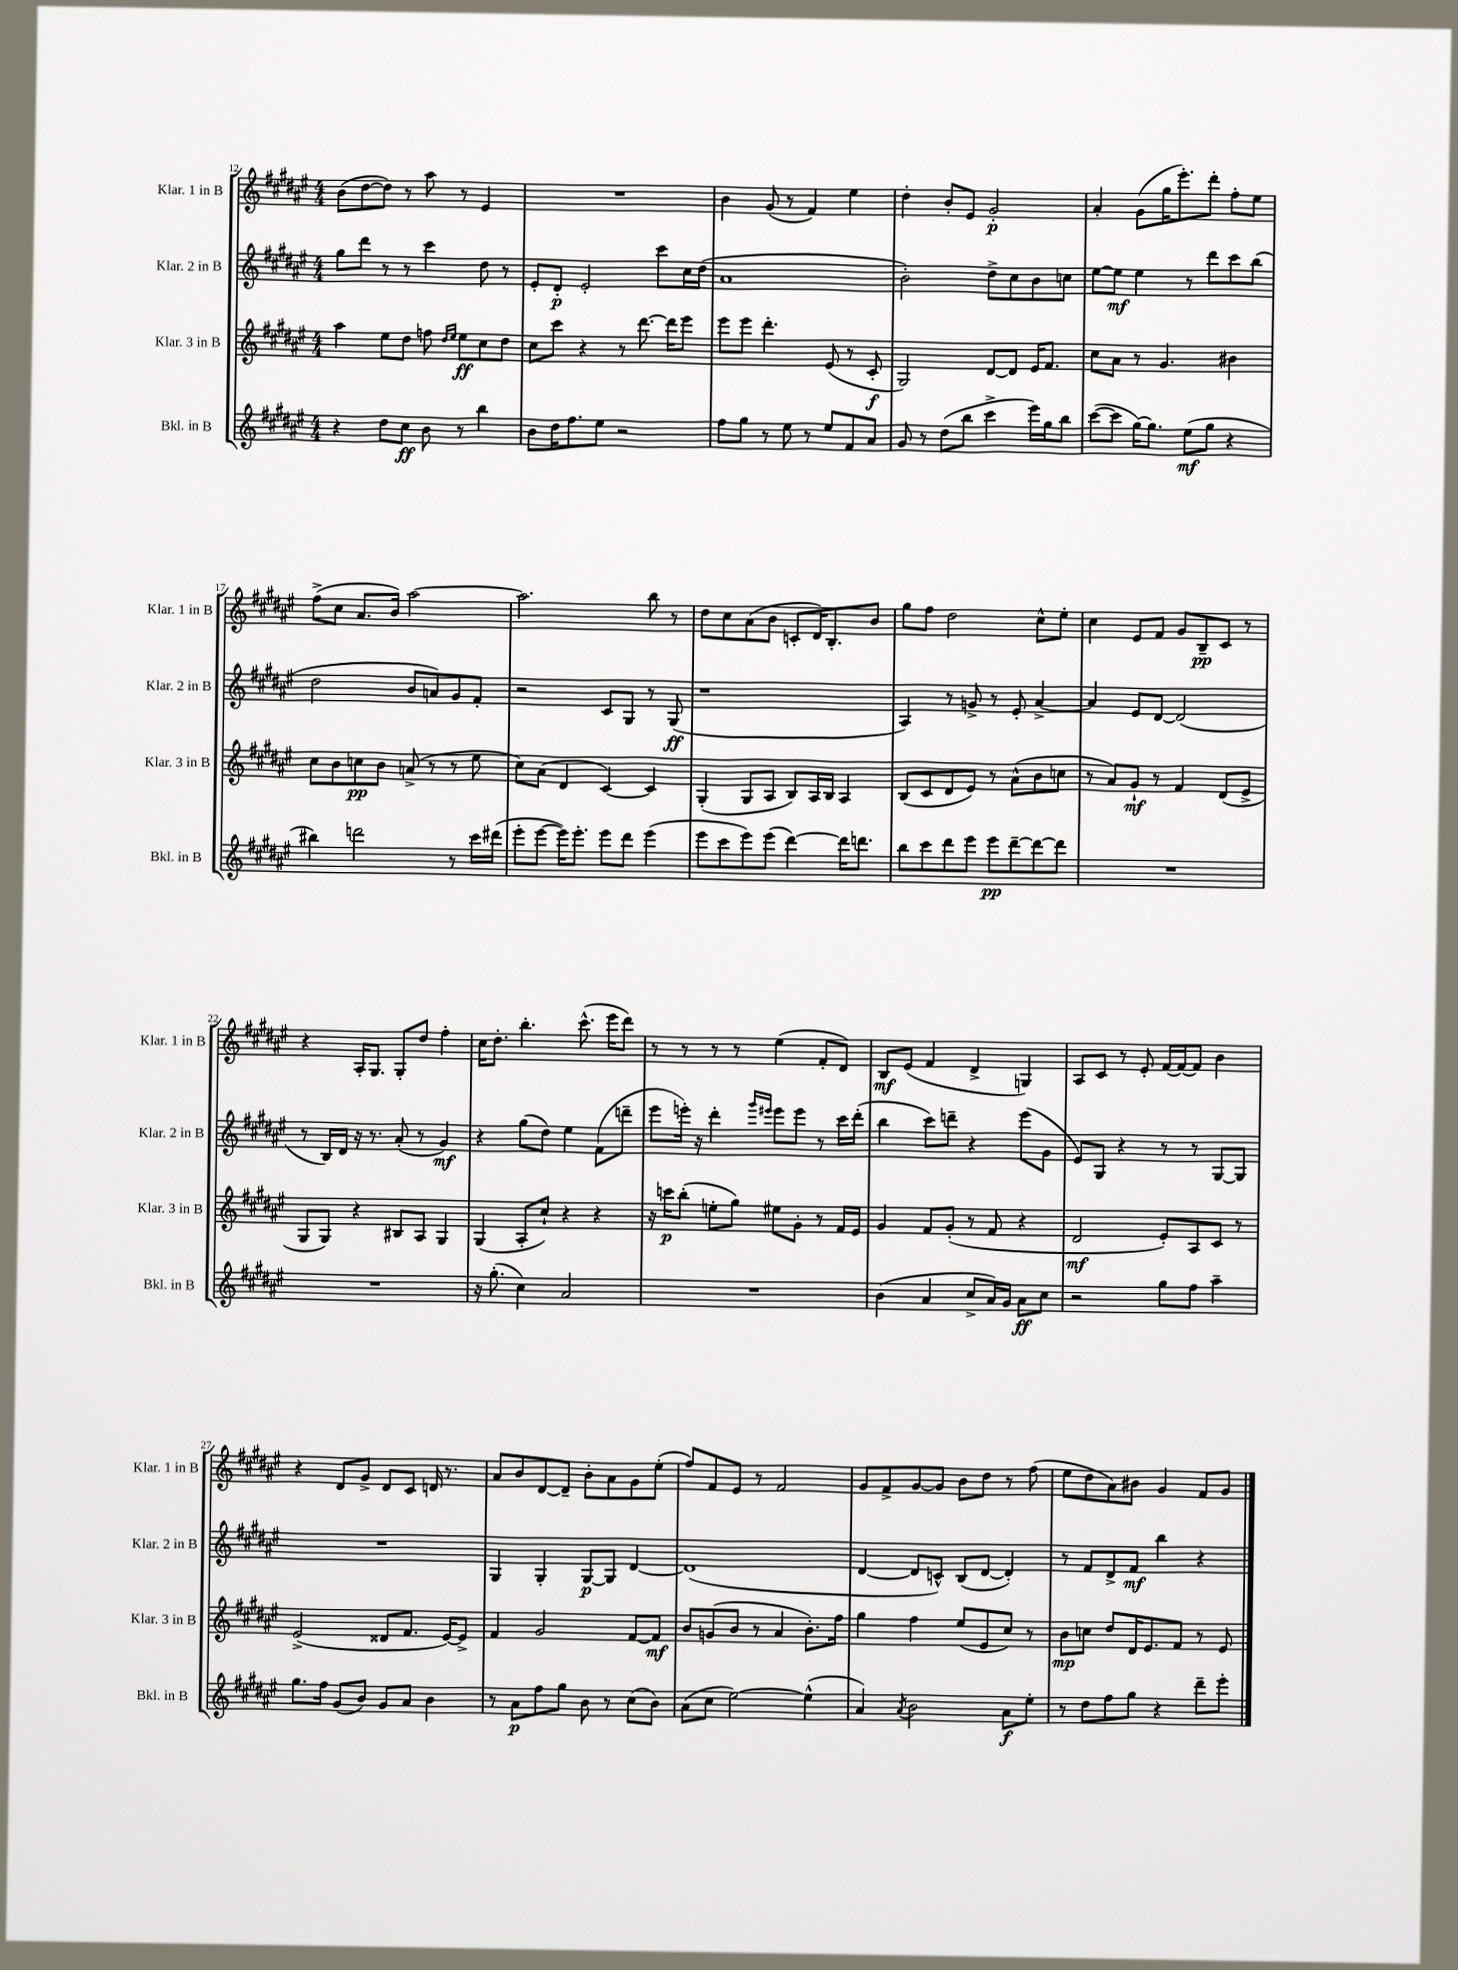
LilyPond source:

<<
\new StaffGroup <<
\new Staff = "s0" \with { instrumentName = "Klar. 1 in B" shortInstrumentName = "Klar. 1 in B" } {
    \clef treble \key fis \major \numericTimeSignature \time 4/4
    b'8( dis''8~ dis''8) r8 ais''8 r8 eis'4 |
    R1 |
    b'4 gis'8( r8 fis'4) eis''4 |
    dis''4-. b'8-. eis'8 gis'2-.\p |
    ais'4-. gis'8( gis''16 eis'''8.-.) dis'''8-. fis''8-. eis''8 |
    fis''8->( cis''8 ais'8. b'16) ais''2~ |
    ais''2. b''8 r8 |
    dis''8 cis''8 ais'8( b'8 c'8-. dis'16) b8.-. b'8 |
    gis''8 fis''8 dis''2 cis''8-^ eis''8-. |
    cis''4 eis'8 fis'8 gis'8 b8--\pp cis'8 r8 |
    r4 ais16-. gis8. gis8-. dis''8 fis''4-. |
    cis''16 dis''8.-. b''4.-. cis'''8.-^( eis'''16 dis'''8) |
    r8 r8 r8 r8 eis''4( fis'8-. dis'8) |
    b8\mf eis'8( fis'4 dis'4-> g4) |
    ais8 cis'8 r8 eis'8-. fis'16~ fis'16~ fis'8 b'4 |
    r4 dis'8 gis'8-> dis'8 cis'8 d'16 r8. |
    ais'8 b'8 dis'8~ dis'8-- b'8-. ais'8 gis'8 eis''8-.( |
    fis''8) fis'8 eis'8 r8 fis'2 |
    gis'8 fis'8-> gis'8~ gis'8 b'8 dis''8 r8 fis''8( |
    eis''8 dis''8 ais'8) bis'8 gis'4 fis'8 gis'8 \bar "|." |
}
\new Staff = "s1" \with { instrumentName = "Klar. 2 in B" shortInstrumentName = "Klar. 2 in B" } {
    \clef treble \key fis \major \numericTimeSignature \time 4/4
    gis''8 dis'''8 r8 r8 cis'''4 dis''8 r8 |
    eis'8-. dis'8-.\p eis'2-. cis'''8 cis''16 dis''16( |
    ais'1 |
    b'2-.) dis''8-> cis''8 b'8 c''8 |
    eis''8~ eis''8\mf eis''4 r8 dis'''8 cis'''8 b''8( |
    dis''2 b'8 a'8) gis'8 fis'8-. |
    r2 cis'8 gis8 r8 gis8\ff( |
    r1 |
    ais4) r8 g'8-> r8 eis'8-. ais'4~-> |
    ais'4 eis'8 dis'8~ dis'2( |
    r8 b16) dis'16 r16 r8. ais'8-.( r8 gis'4\mf) |
    r4 gis''8( dis''8) eis''4 fis'8( d'''8-- |
    eis'''8 e'''16-.) r16 dis'''4-. \grace { gis'''16 eis'''16 } eis'''8 eis'''8 r8 cis'''16 dis'''16-.( |
    b''4 cis'''8) d'''8-- r4 eis'''8( gis'8 |
    eis'8) gis8 r4 r8 r8 gis8~ gis8 |
    R1 |
    gis4 gis4-. gis8~\p gis8 dis'4~ |
    dis'1( |
    dis'4~ dis'8 c'8-^) b8( dis'8~ dis'4-.) |
    r8 fis'8 dis'8-> fis'8\mf b''4 r4 \bar "|." |
}
\new Staff = "s2" \with { instrumentName = "Klar. 3 in B" shortInstrumentName = "Klar. 3 in B" } {
    \clef treble \key fis \major \numericTimeSignature \time 4/4
    ais''4 eis''8 dis''8 f''8 \grace { dis''16 eis''16 } eis''8\ff cis''8 dis''8 |
    cis''8 cis'''8 r4 r8 dis'''8.~ dis'''16 eis'''8 |
    eis'''8 eis'''8 dis'''4.-. eis'8( r8 cis'8-.\f |
    gis2) dis'8~ dis'8 eis'16 fis'8. |
    cis''8 ais'8 r8 gis'4. bis'4 |
    cis''8 b'8 c''8\pp b'8 a'8->( r8 r8 eis''8 |
    cis''8) ais'8( dis'4 cis'4~) cis'4 |
    gis4-.( gis8 ais8 b8) ais16 b16 ais4 |
    b8( cis'8 dis'8 eis'8) r8 ais'8-^( b'8 c''8 |
    r8 ais'8) gis'8-!\mf r8 fis'4 dis'8( eis'8-> |
    gis8 gis8) r4 bis8 ais8 gis4 |
    gis4( ais8-. cis''8-!) r4 r4 |
    r16 c'''16\p b''8-.( e''8-. gis''8) eis''8 gis'8-. r8 fis'16 eis'16 |
    gis'4 fis'8 gis'8-.( r8 fis'8 r4 |
    dis'2\mf eis'8-.) ais8 cis'8 r8 |
    eis'2->( disis'8 fis'8. eis'16~) eis'8-> |
    fis'4 gis'2 fis'8~ fis'8\mf |
    b'8 g'8( b'8 r8 ais'4 b'8.-.) fis''16 |
    gis''4 fis''4 eis''8( eis'8 cis''8) r8 |
    b'8\mp c''8 dis''8 dis'16 eis'8. fis'8 r8 eis'8 \bar "|." |
}
\new Staff = "s3" \with { instrumentName = "Bkl. in B" shortInstrumentName = "Bkl. in B" } {
    \clef treble \key fis \major \numericTimeSignature \time 4/4
    r4 dis''8 cis''8\ff b'8 r8 b''4 |
    b'8 dis''16 fis''8. eis''8 r2 |
    fis''8 gis''8 r8 eis''8 r8 eis''8 fis'8 ais'8 |
    gis'8 r8 dis''8( b''8 cis'''4-> eis'''16) gis''16 b''8 |
    cis'''8~( cis'''8 gis''16~) gis''8. eis''8\mf( gis''8 r4 |
    bis''4) d'''2 r8 cis'''16 dis'''16( |
    eis'''8-. eis'''8~ eis'''16) eis'''8.-. eis'''8 dis'''8 eis'''4( |
    eis'''8 cis'''8 eis'''8) eis'''8( dis'''4~) dis'''16 d'''8. |
    b''8 cis'''8 dis'''8 eis'''8 eis'''8\pp dis'''8~-- dis'''8~ dis'''8 |
    R1 |
    R1 |
    r16 gis''8.-.( cis''4) ais'2 |
    R1 |
    b'4( ais'4 cis''8-> ais'16) gis'16 ais'8\ff cis''8 |
    r2 gis''8 fis''8 ais''4-- |
    gis''8. fis''16 gis'8( b'8) gis'8 ais'8 b'4 |
    r8 ais'8\p fis''8 gis''8 b'8 r8 cis''8( b'8) |
    ais'8( cis''8 eis''2~) eis''4-^( |
    ais'4) \acciaccatura { ais'8 } b'2 ais'8\f eis''8-. |
    r8 dis''8 fis''8 gis''8 r4 dis'''8-- eis'''8-. \bar "|." |
}
>>
>>
\layout { \context { \Score currentBarNumber = #12 } }
